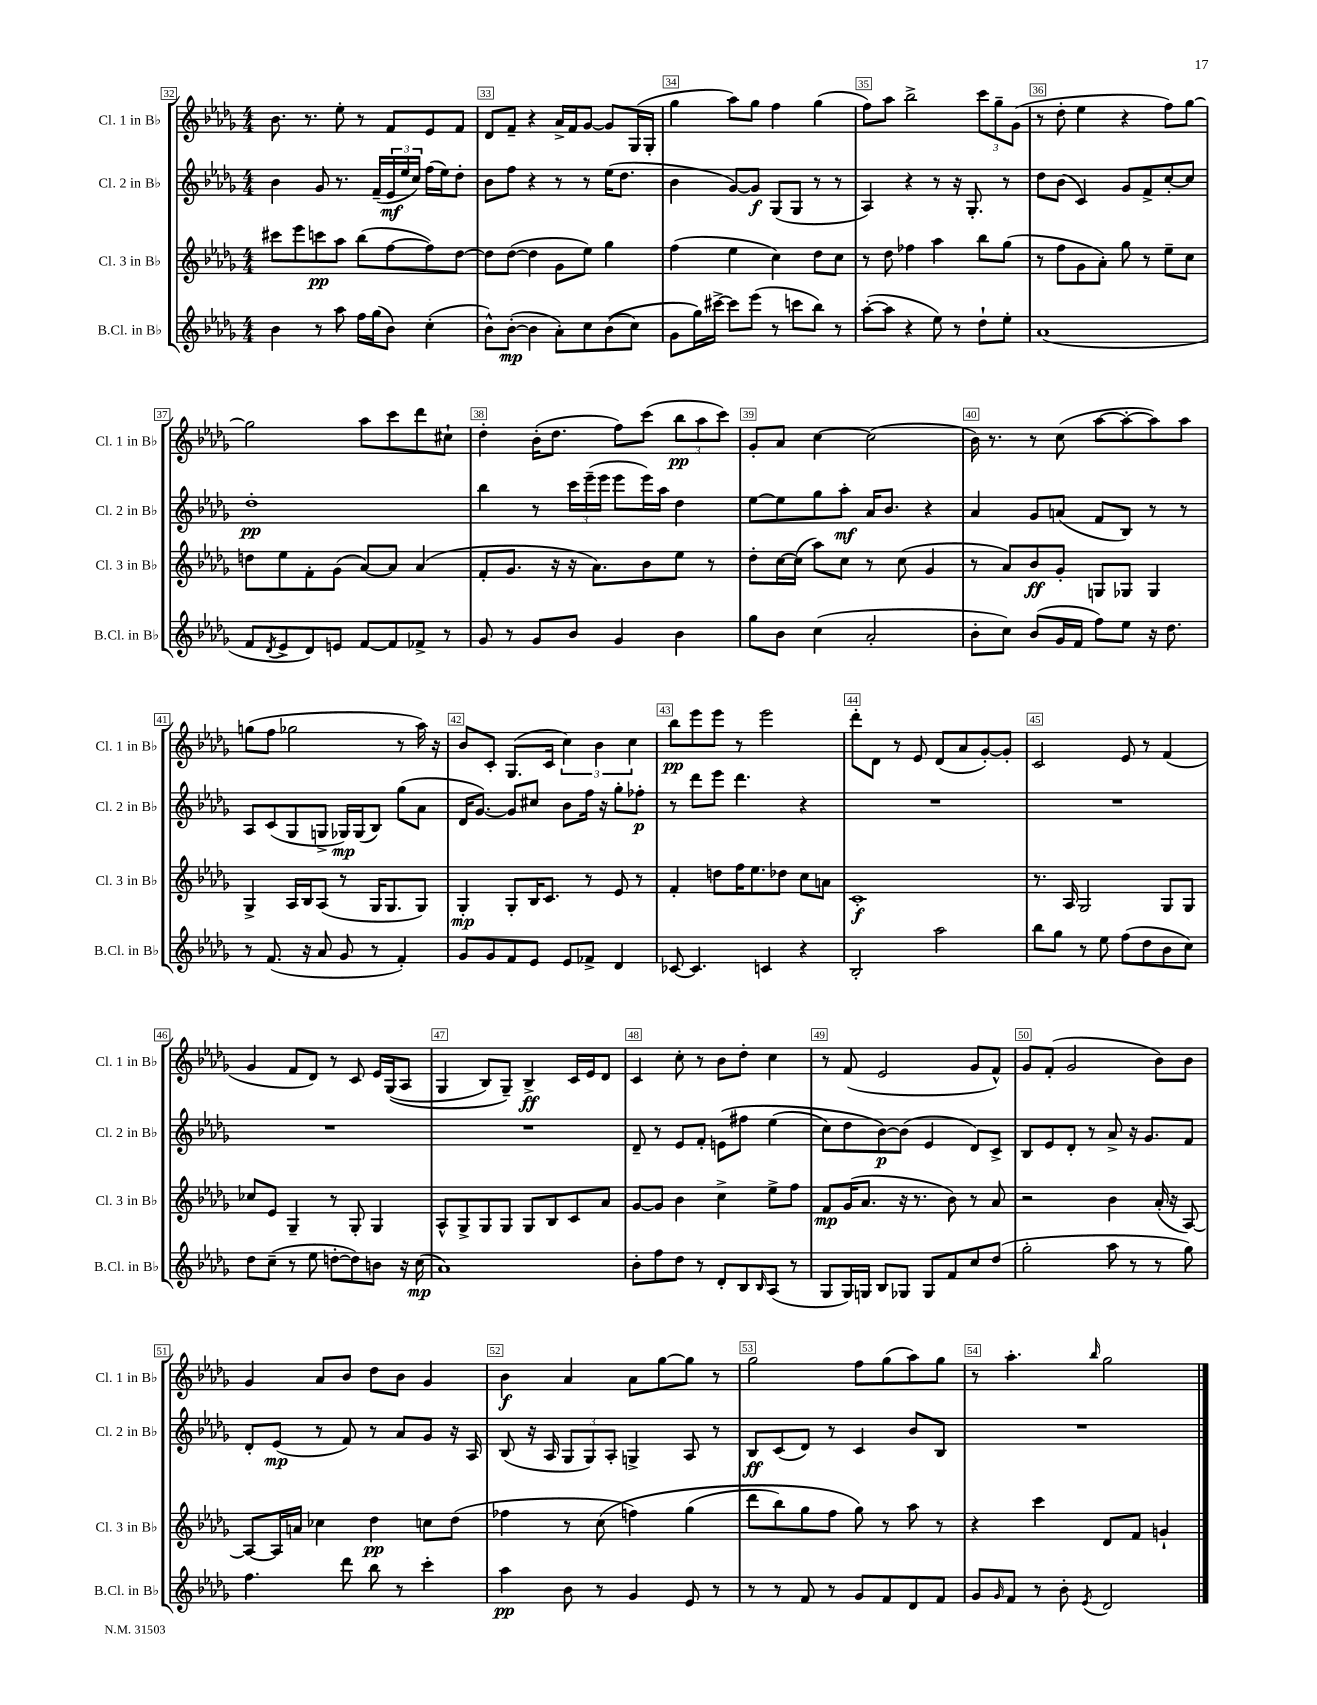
<<
\new StaffGroup <<
\new Staff = "s0" \with { instrumentName = "Cl. 1 in Bb" shortInstrumentName = "Cl. 1 in Bb" } {
    \clef treble \key des \major \numericTimeSignature \time 4/4
    bes'8. r8. ees''8-. r8 f'8 ees'8 f'8 |
    des'8 f'8-- r4 aes'16-> f'16 ges'8~ ges'8 ges16( ges16-. |
    ges''4 aes''8) ges''8 f''4 ges''4( |
    f''8) aes''8 bes''2-> \tuplet 3/2 { c'''8 ges''8-- ges'8( } |
    r8 des''8-. ees''4 r4 f''8) ges''8~ |
    ges''2 aes''8 c'''8 des'''8 cis''8-! |
    des''4-. bes'16-.( des''8. f''8) c'''8( \tuplet 3/2 { bes''8\pp aes''8 c'''8) } |
    ges'8-. aes'8 c''4~ c''2( |
    bes'16) r8. r8 c''8( aes''8~ aes''8~-. aes''8) aes''8 |
    g''8( f''8 ges''2 r8 aes''16) r16 |
    bes'8 c'8-. ges8.( c'16 \tuplet 3/2 { c''4) bes'4 c''4 } |
    bes''8\pp ees'''8 ees'''8 r8 ees'''2 |
    des'''8-. des'8 r8 ees'8 des'8( aes'8 ges'8~-.) ges'8-. |
    c'2 ees'8 r8 f'4( |
    ges'4 f'8 des'8) r8 c'8 ees'16 ges16(\( aes8 |
    ges4 bes8) ges8--\) bes4->\ff c'16 ees'16 des'8 |
    c'4 c''8-. r8 bes'8 des''8-. c''4 |
    r8 f'8( ees'2 ges'8 f'8-^) |
    ges'8 f'8-.( ges'2 bes'8) bes'8 |
    ges'4 aes'8 bes'8 des''8 bes'8 ges'4 |
    bes'4\f aes'4 aes'8 ges''8~ ges''8 r8 |
    ges''2 f''8 ges''8( aes''8) ges''8 |
    r8 aes''4.-. \grace { bes''16 } ges''2 \bar "|." |
}
\new Staff = "s1" \with { instrumentName = "Cl. 2 in Bb" shortInstrumentName = "Cl. 2 in Bb" } {
    \clef treble \key des \major \numericTimeSignature \time 4/4
    bes'4 ges'8 r8. f'16--( \tuplet 3/2 { ees'16\mf ees''16 c''16) } f''16( ees''16) des''8-. |
    bes'8 f''8 r4 r8 r8 ees''16( des''8. |
    bes'4 ges'8~) ges'8\f ges8( ges8 r8 r8 |
    aes4) r4 r8 r16 ges8.-. r8 |
    des''8 bes'8( c'4) ges'8 f'8-> c''8~-. c''8 |
    des''1-.\pp |
    bes''4 r8 \tuplet 3/2 { c'''16 ees'''16--( ees'''16 } ees'''8 ees'''16) aes''16 des''4 |
    ees''8~ ees''8 ges''8 aes''8-.\mf aes'16 bes'8. r4 |
    aes'4 ges'8 a'8( f'8 bes8) r8 r8 |
    aes8 c'8( ges8 g8-> ges16\mp) ges16( bes8) ges''8( aes'8 |
    des'16 ges'8.~) ges'8 cis''8 bes'8 f''16 r16 ges''8-. fes''8-.\p |
    r8 des'''8 ees'''8 des'''4. r4 |
    R1 |
    R1 |
    R1 |
    R1 |
    des'8-- r8 ees'8 f'8-. e'8\( fis''8 ees''4( |
    c''8) des''8 bes'8~\p\) bes'8( ees'4 des'8) c'8-> |
    bes8 ees'8 des'8-. r8 aes'8-> r16 ges'8. f'8 |
    des'8-. ees'8\mp( r8 f'8) r8 aes'8 ges'8 r16 aes16 |
    bes8( r16 aes16 \tuplet 3/2 { ges8 ges8) aes8-. } g4-> aes8 r8 |
    bes8\ff c'8( des'8) r8 c'4 bes'8 bes8 |
    R1 \bar "|." |
}
\new Staff = "s2" \with { instrumentName = "Cl. 3 in Bb" shortInstrumentName = "Cl. 3 in Bb" } {
    \clef treble \key des \major \numericTimeSignature \time 4/4
    cis'''8 ees'''8 c'''8\pp aes''8 bes''8( f''8~ f''8) des''8~ |
    des''8 des''8~( des''4 ges'8 ees''8) ges''4 |
    f''4( ees''4 c''4) des''8 c''8 |
    r8 des''8 fes''4 aes''4 bes''8 ges''8( |
    r8 f''8 ges'8 aes'8-.) ges''8 r8 ees''8-- c''8 |
    d''8 ees''8 f'8-. ges'8( aes'8~) aes'8 aes'4( |
    f'8-. ges'8. r16 r16 aes'8.) bes'8 ees''8 r8 |
    des''8-. c''16~ c''16( aes''8) c''8 r8 c''8( ges'4 |
    r8 aes'8) bes'8\ff ges'8-. g8 ges8 ges4 |
    ges4-> aes16 bes16 aes8( r8 ges16 ges8. ges8) |
    ges4-.\mp ges8-. bes16 c'8. r8 ees'8 r8 |
    f'4-. d''8 f''16 ees''8. des''8 c''8 a'8 |
    c'1-.\f |
    r8. aes16 ges2 ges8 ges8 |
    ces''8 ees'8 ges4-- r8 ges8-. ges4 |
    aes8-^ ges8-> ges8 ges8 ges8 bes8 c'8 aes'8 |
    ges'8~ ges'8 bes'4 c''4-> ees''8-> f''8 |
    f'8\mp ges'16( aes'8. r16 r8. bes'8) r8 aes'8 |
    r2 bes'4 aes'16-.( r16 aes8~) |
    aes8~ aes16 a'16 ces''4 des''4\pp c''8 des''8( |
    fes''4 r8 c''8\( f''4) ges''4( |
    des'''8 bes''8) ges''8 f''8 ges''8\) r8 aes''8 r8 |
    r4 c'''4 des'8 f'8 g'4-! \bar "|." |
}
\new Staff = "s3" \with { instrumentName = "B.Cl. in Bb" shortInstrumentName = "B.Cl. in Bb" } {
    \clef treble \key des \major \numericTimeSignature \time 4/4
    bes'4 r8 aes''8 f''16 ges''16( bes'8) c''4-.( |
    bes'8-^) bes'8~-.\mp( bes'4 aes'8-.) c''8 bes'8(\( c''8) |
    ges'8 ges''16\) cis'''16~-> cis'''8 ees'''8( r8 c'''8 bes''8) r8 |
    aes''8~-.( aes''8 r4 ees''8) r8 des''8-! ees''8-. |
    aes'1( |
    f'8 \acciaccatura { des'8 } ees'8-> des'8) e'8 f'8~ f'8 fes'8-> r8 |
    ges'8 r8 ges'8 bes'8 ges'4 bes'4 |
    ges''8 bes'8 c''4( aes'2-. |
    bes'8-. c''8) bes'8( ges'16 f'16 f''8) ees''8 r16 des''8. |
    r8 f'8.( r16 aes'8 ges'8 r8 f'4-.) |
    ges'8 ges'8 f'8 ees'8 ees'8 fes'8-> des'4 |
    ces'8~ ces'4. c'4 r4 |
    bes2-. aes''2 |
    bes''8 ges''8 r8 ees''8 f''8( des''8 bes'8 c''8) |
    des''8 c''8--( r8 ees''8 d''8~-. d''8) b'8 r16 c''16\mp( |
    aes'1) |
    bes'8-. f''8 des''8 r8 des'8-. bes8 \grace { bes16 } aes8( r8 |
    ges8 ges16) g16 bes8 ges8 ges8 f'8 c''8 des''8( |
    ges''2-. aes''8 r8 r8 ges''8) |
    f''4. des'''8 bes''8 r8 c'''4-. |
    aes''4\pp bes'8 r8 ges'4 ees'8 r8 |
    r8 r8 f'8 r8 ges'8 f'8 des'8 f'8 |
    ges'8 \grace { ges'16 } f'8 r8 bes'8-. \acciaccatura { ees'8 } des'2 \bar "|." |
}
>>
>>
\layout { \context { \Score currentBarNumber = #32 \override BarNumber.break-visibility = ##(#f #t #t) barNumberVisibility = #all-bar-numbers-visible \override BarNumber.stencil = #(make-stencil-boxer 0.1 0.3 ly:text-interface::print) } }
